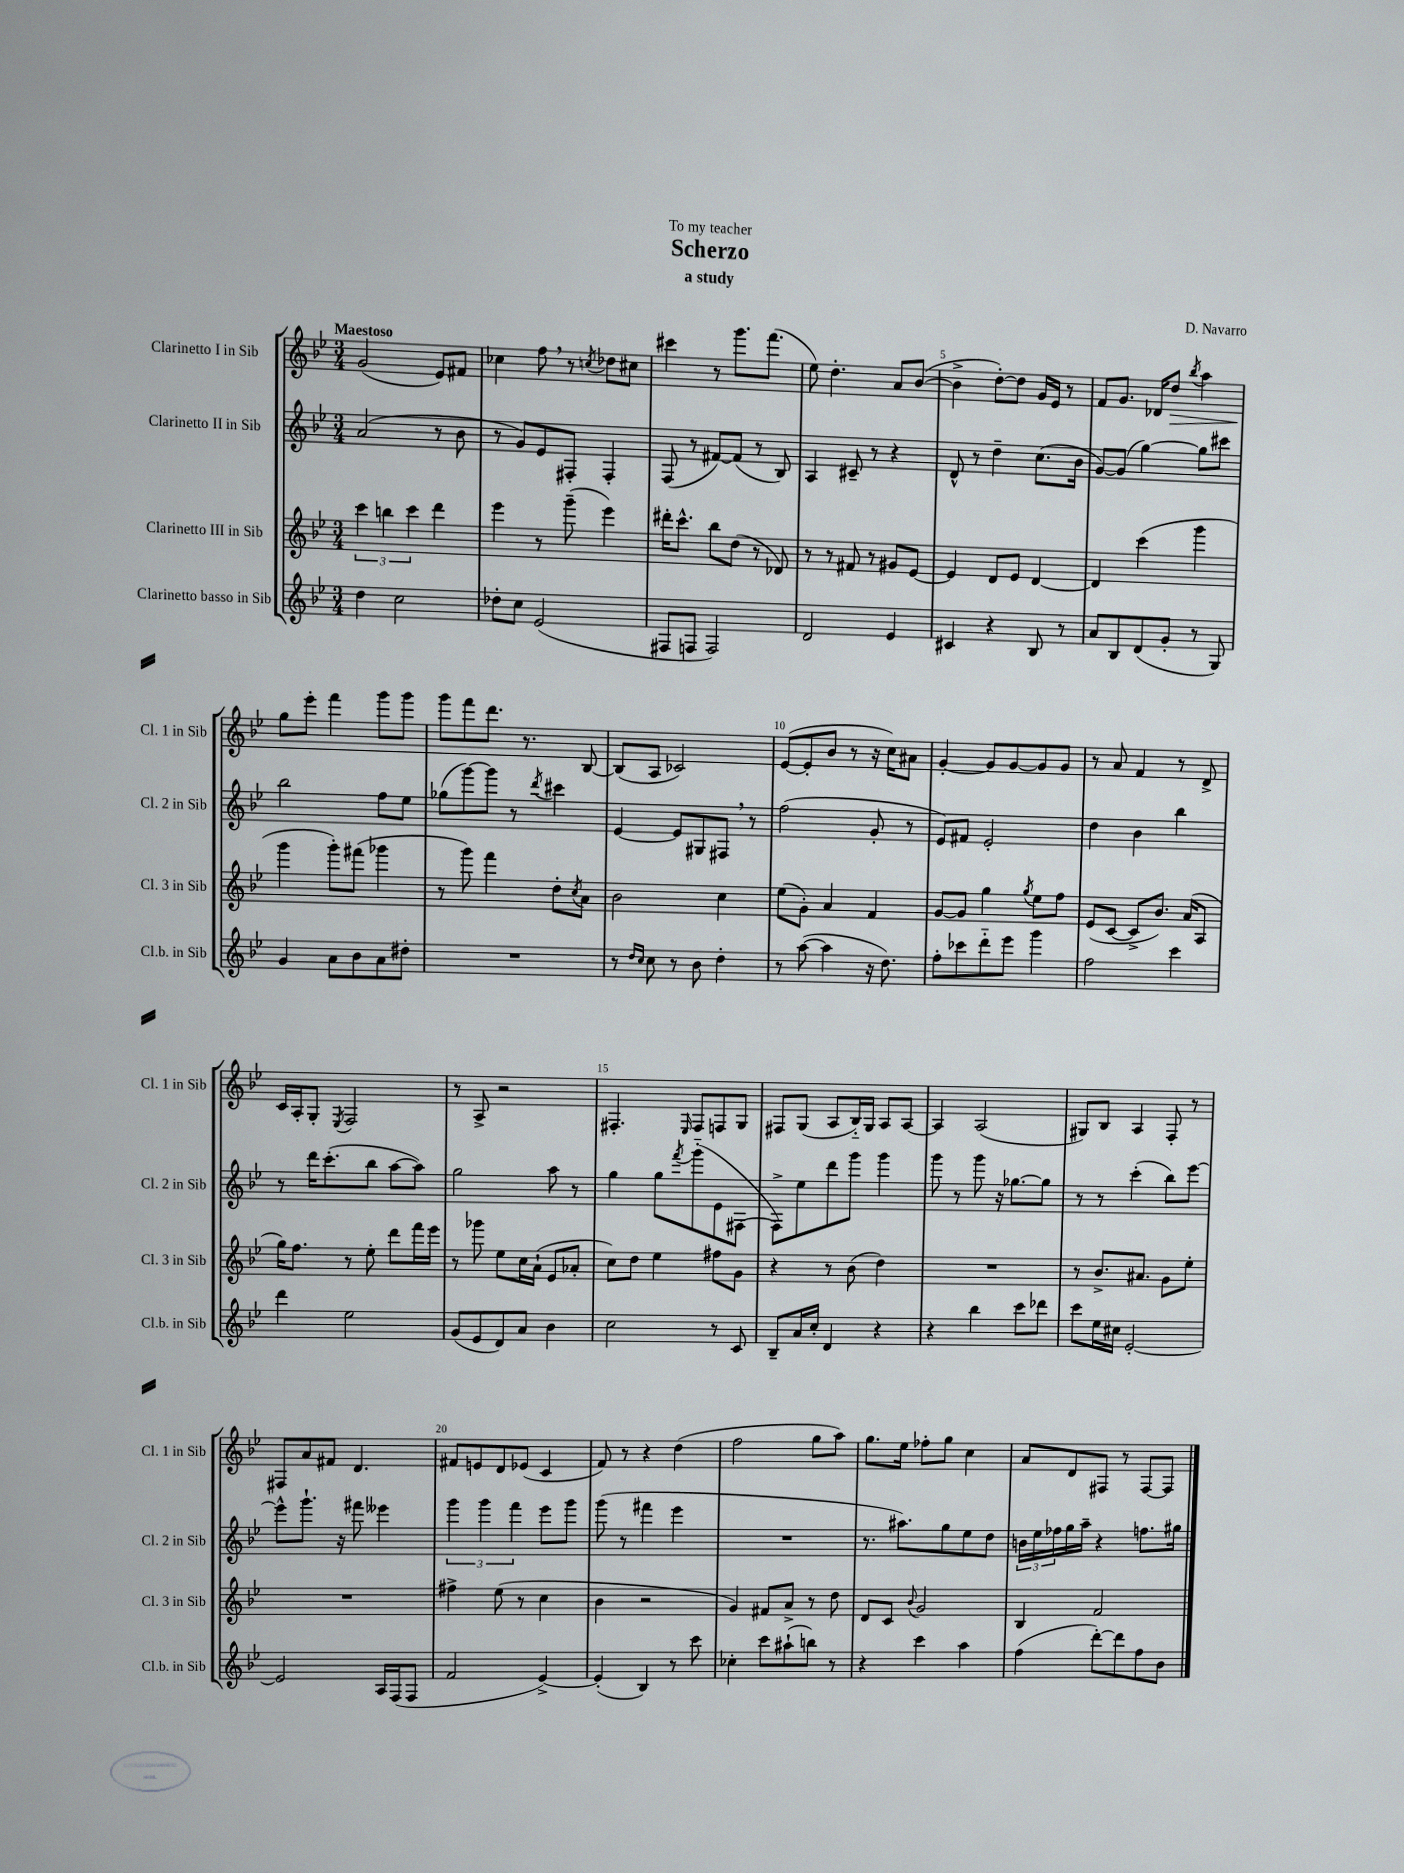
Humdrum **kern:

**kern	**kern	**kern	**kern	**dynam
*part4	*part3	*part2	*part1	*part1
*staff4	*staff3	*staff2	*staff1	*staff1
*I"Clarinetto basso in Sib	*I"Clarinetto III in Sib	*I"Clarinetto II in Sib	*I"Clarinetto I in Sib	*
*I'Cl.b. in Sib	*I'Cl. 3 in Sib	*I'Cl. 2 in Sib	*I'Cl. 1 in Sib	*
*clefG2	*clefG2	*clefG2	*clefG2	*
*k[b-e-]	*k[b-e-]	*k[b-e-]	*k[b-e-]	*
*M3/4	*M3/4	*M3/4	*M3/4	*
=1	=1	=1	=1	=1
!	!	!	!LO:TX:a:B:t=Maestoso	!
4dd\	6ccc\	(2a/	(2g/	.
.	6bbn\	.	.	.
2cc\	.	.	.	.
.	6ccc\	.	.	.
.	4ddd\	8r	8e-/L)	.
.	.	8b-\	8f#X/J	.
=2	=2	=2	=2	=2
8dd-X'\L	4eee-\	8r	4cc-X\	.
8cc\J	.	8g/L)	.	.
(2e-/	8r	8e-/	8ff,\	.
.	(8ggg~\	8F#X'/J	8r	.
.	.	.	8qccn/	.
.	4eee-\)	4F#'/	8dd-X\L	.
.	.	.	8cc#X\J	.
=3	=3	=3	=3	=3
8F#X/L	16ddd#X'\KL	(8F/	4ccc#X\	.
.	8.ccc^^\J	.	.	.
8Fn/J	.	8r	.	.
2F/)	8bb-\L	[8f#X/L)	8r	.
.	(8dd\J	(8f#/J]	8.ggg\L	.
.	8r	8r	.	.
.	.	.	(8.fff\J	.
.	8d-X/)	8B-/)	.	.
=4	=4	=4	=4	=4
2d/	8r	4A/	8ee-\)	.
.	8r	.	4.dd'\	.
.	8f#X/	8c#X~/	.	.
.	8r	8r	.	.
4e-/	8g#X/L	4r	8a/L	.
.	[8e-/J	.	([8b-/J	.
=5	=5	=5	=5	=5
4c#X/	4e-/]	8d^^/	4b-^\]	.
.	.	8r	.	.
4r	8d/L	4dd~\	[8dd'\L)	.
.	8e-/J	.	8dd\J]	.
8B-/	[4d/	(8.cc\L	16g/LL	.
.	.	.	16e-/JJ	.
8r	.	.	8r	.
.	.	16b-\Jk	.	.
=6	=6	=6	=6	=6
8a/L	4d/]	[8g/L)	8f/L	.
8B-/	.	(8g/J]	8.g/J	.
(8d/	(4ccc\	[4gg\)	.	.
.	.	.	16d-X/KL	.
!	!	!	!	!LO:HP:b
8g'/J	.	.	8dd/J	>
.	.	.	8qbb-/	.
8r	4ggg\	8gg\L]	4aa\	.
8G/)	.	8ccc#X\J	.	.
!!LO:LB:g=z
=7	=7	=7	=7	=7
4g/	4ggg\	2bb-\	8gg\L	.
.	.	.	8eee-'\J	]
8a\L	8ggg'\L)	.	4fff\	.
8b-\	(8fff#X\J	.	.	.
8a\	4ggg-X\	8ff\L	8ggg\L	.
8dd#X'\J	.	8ee-\J	8ggg\J	.
=8	=8	=8	=8	=8
2.r	8r	(8gg-X\L	8ggg\L	.
.	8ggg\)	[8ggg\)	8fff\	.
.	4fff\	8ggg\J]	8.ddd\J	.
.	.	8r	.	.
.	.	.	8.r	.
.	.	8qddd/	.	.
.	8dd'\L	4ccc#X\	.	.
.	8qcc/	.	.	.
.	8a\J	.	[8B-/	.
=9	=9	=9	=9	=9
8r	2b-\	[4e-/	(8B-/L]	.
16qqdd/LL	.	.	.	.
16qqcc/JJ	.	.	.	.
8cc\	.	.	8A/J	.
8r	.	8e-/L]	2c-X/)	.
8b-\	.	8G#X/	.	.
4dd'\	4cc\	8F#X,/J	.	.
.	.	8r	.	.
=10	=10	=10	=10	=10
8r	(8ee-\L	(2ff\	([8e-/L	.
([8aa\	8g'\J)	.	8e-'/]	.
4aa\]	4a/	.	8b-/J	.
.	.	.	8r	.
16r	4f/	8g'/	16r	.
8.dd\)	.	.	16cc\KL)	.
.	.	8r	8a#X\J	.
=11	=11	=11	=11	=11
8ff'\L	[8g/L	8e-/L)	[4g'/	.
8ccc-X\	8g/J]	8f#X/J	.	.
8ddd\	4gg\	2e-'/	8g/L]	.
8eee-\J	.	.	[8g/	.
.	8qgg/	.	.	.
4ggg\	8ee-\L	.	8g/]	.
.	8ff\J	.	8g/J	.
=12	=12	=12	=12	=12
2ff\	(8e-/L	4dd\	8r	.
.	[8c/J	.	8a/	.
.	8c^/L]	4b-\	4f/	.
.	8.b-/J)	.	.	.
4ccc\	.	4bb-\	8r	.
.	(16a/KL	.	.	.
.	8A/J	.	8d^/	.
!!LO:LB:g=z
=13	=13	=13	=13	=13
4ddd\	16gg\KL)	8r	16c/LL	.
.	8.ff\J	.	16A'/J	.
.	.	16ddd\KL	8G'/J	.
.	.	(8.ccc'\	.	.
.	.	.	8qE-/	.
2ee-\	8r	.	2F/	.
.	8ee-'\	8bb-\J	.	.
.	8ddd\L	[8aa\L	.	.
.	16fff\L	8aa\J])	.	.
.	16eee-\JJ	.	.	.
=14	=14	=14	=14	=14
(8g/L	8r	2gg\	8r	.
8e-/	8ggg-X\	.	8A^/	.
8d/)	8ee-\L	.	2r	.
8a/J	16cc\L	.	.	.
.	(16a`\JJ	.	.	.
4b-\	8e-/L	8aa\	.	.
.	8a-X'/J	8r	.	.
=15	=15	=15	=15	=15
2cc\	8cc\L)	4gg\	4.F#X'/	.
.	8dd\J	.	.	.
.	4ee-\	8gg\L	.	.
.	.	8qfff/	16qqE-/	.
.	.	(8ggg\	8F#/L	.
8r	8ff#X\L	8e-\	8Fn/	.
8c/	8g\J	[8F#X\J	8G/J	.
=16	=16	=16	=16	=16
8B-~/L	4r	8F#^\L])	8F#X/L	.
16a/L	.	8ee-\	(8G/J	.
16cc'/JJ	.	.	.	.
4d/	8r	8ddd\	8A/L	.
.	(8b-\	8ggg\J	16B-/L)	.
.	.	.	16G/JJ	.
4r	4dd\)	4ggg\	8A/L	.
.	.	.	[8A/J	.
=17	=17	=17	=17	=17
4r	2.r	8ggg\	4A/]	.
.	.	8r	.	.
4bb-\	.	8ggg\	(2A/	.
.	.	16r	.	.
.	.	[8.gg-X\L	.	.
8ccc\L	.	.	.	.
8ddd-X\J	.	8gg-\J]	.	.
=18	=18	=18	=18	=18
8ccc\L	8r	8r	8G#X/L)	.
16ee-\L	8.b-^/L	8r	8B-/J	.
16cc#X\JJ	.	.	.	.
[2e-'/	.	(4ccc'\	4A/	.
.	8.a#X/J	.	.	.
.	8g\L	8bb-\L)	8F'/	.
.	8ee-'\J	[8eee-\J	8r	.
!!LO:LB:g=z
=19	=19	=19	=19	=19
2e-/]	2.r	8eee-^^\L]	8F#X/L	.
.	.	8.ggg`\J	8a/	.
.	.	.	8f#X/J	.
.	.	16r	.	.
.	.	8fff#X\	4.d/	.
16A/LL	.	4eee--X\	.	.
(16F/J	.	.	.	.
8F/J	.	.	.	.
=20	=20	=20	=20	=20
2f/	4ff#X^\	6ggg\	8f#X/L	.
.	.	.	8en/	.
.	.	6ggg\	.	.
.	(8ee-\	.	8d/	.
.	.	6fff\	.	.
.	8r	.	(8e-X/J	.
[4e-^/)	4cc\	8eee-\L	4c/	.
.	.	8ggg\J	.	.
=21	=21	=21	=21	=21
(4e-'/]	4b-\	(8ggg\	8f/)	.
.	.	8r	8r	.
4B-/)	2r	4fff#X\	4r	.
8r	.	4eee-\	(4dd\	.
8ccc\	.	.	.	.
=22	=22	=22	=22	=22
4cc-X'\	4g/)	2.r	2ff\	.
8ccc\L	8f#X/L	.	.	.
(8aa#X`\	8a^/J	.	.	.
8bbn\J)	8r	.	8gg\L	.
8r	8dd\	.	8aa\J)	.
=23	=23	=23	=23	=23
4r	8d/L	8.r	8.gg\L	.
.	8c/J	.	.	.
.	.	8.aa#X\L)	16ee-\Jk	.
.	8qqb-/	.	.	.
4ccc\	2g/	.	8ff-X'\L	.
.	.	8gg\	8gg\J	.
4aa\	.	8ee-\	4cc\	.
.	.	8dd\J	.	.
=24	=24	=24	=24	=24
(4ff\	4B-/	24bn\LL	8a/L	.
.	.	24ee-\	.	.
.	.	24ff-X\	.	.
.	.	16gg\	8d/	.
.	.	16aa~\JJ	.	.
[8ddd'\L)	2f/	4r	8F#X/J	.
8ddd\]	.	.	8r	.
8ff\	.	8.ffn\L	[8F#/L	.
8b-\J	.	.	8F#/J]	.
.	.	16gg#X\Jk	.	.
==	==	==	==	==
*-	*-	*-	*-	*-
